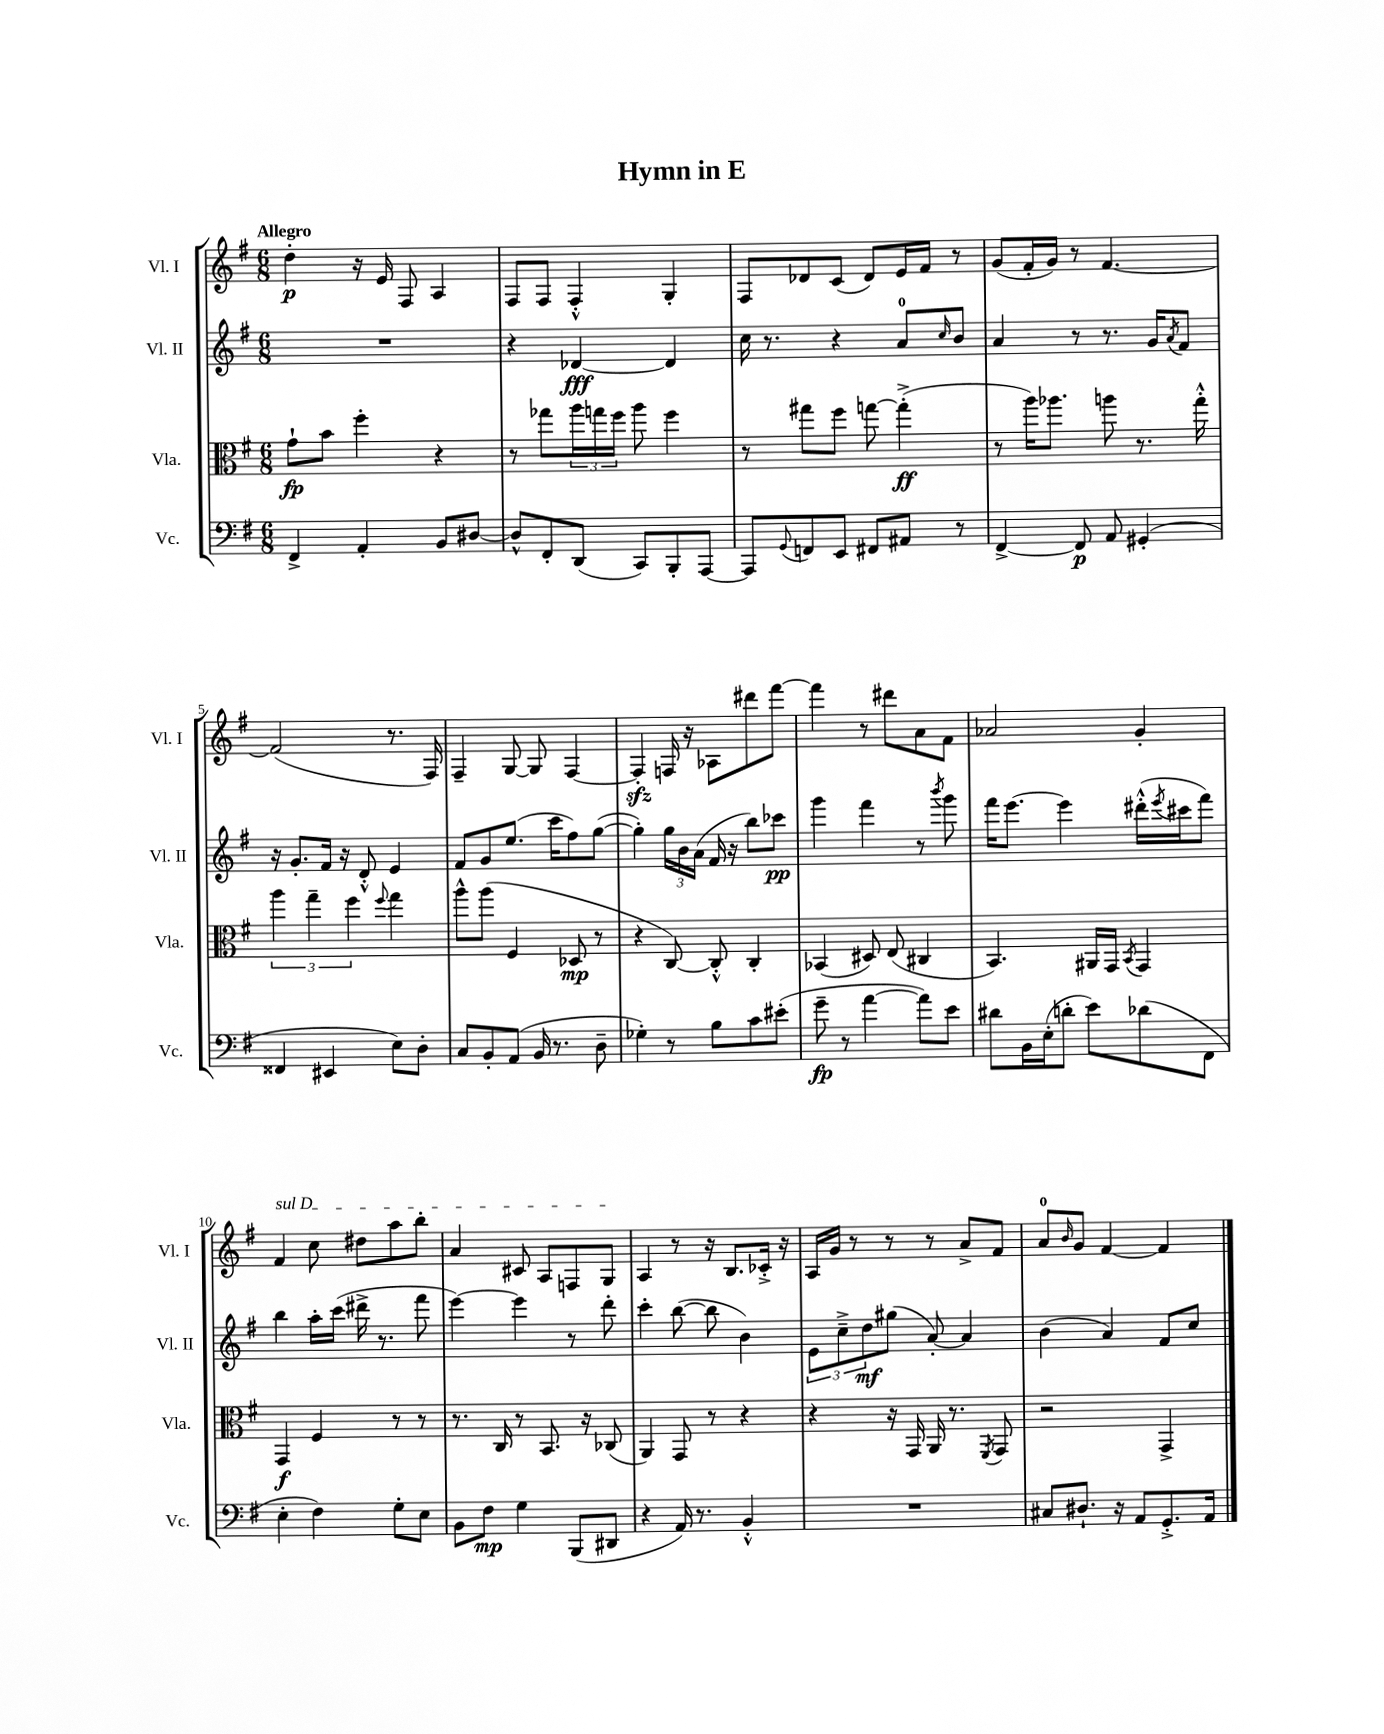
\header { title = "Hymn in E" }
<<
\new StaffGroup <<
\new Staff = "s0" \with { instrumentName = "Vl. I" shortInstrumentName = "Vl. I" } {
    \clef treble \key g \major \numericTimeSignature \time 6/8 \tempo "Allegro"
    d''4-.\p r16 e'16 fis8 a4 |
    fis8 fis8 fis4-.-^ g4-. |
    fis8 des'8 c'8( des'8) e'16 fis'16 r8 |
    g'8( fis'16-. g'16) r8 fis'4.~ |
    fis'2( r8. fis16) |
    fis4-- g8~ g8 fis4~ |
    fis4-.\sfz f16 r16 aes8 dis'''8 fis'''8~ |
    fis'''4 r8 dis'''8 a'8 fis'8 |
    aes'2 g'4-. |
    \once \override TextSpanner.bound-details.left.text = \markup { \italic "sul D" } fis'4\startTextSpan c''8 dis''8 a''8 b''8-. |
    a'4 cis'8 a8 f8 g8\stopTextSpan |
    a4 r8 r16 b8. ces'16-.-> r16 |
    a16 g'16 r8 r8 r8 a'8-> fis'8 |
    a'8-0 \grace { b'16 } g'8 fis'4~ fis'4 \bar "|." |
}
\new Staff = "s1" \with { instrumentName = "Vl. II" shortInstrumentName = "Vl. II" } {
    \clef treble \key g \major \numericTimeSignature \time 6/8
    R2. |
    r4 des'4~\fff des'4 |
    c''16 r8. r4 a'8-0 \grace { c''16 } b'8 |
    a'4 r8 r8. g'16 \acciaccatura { a'8 } fis'8 |
    r16 g'8.-. fis'16 r16 d'8-.-^ e'4 |
    fis'8 g'8 e''8.( c'''16 fis''8) g''8~( |
    g''4-.) \tuplet 3/2 { g''16 b'16 a'16( } fis'16 r16 b''8) ces'''8\pp |
    g'''4 fis'''4 r8 \acciaccatura { b'''8 } g'''8 |
    fis'''16 e'''8.~ e'''4 dis'''16-.-^( \acciaccatura { e'''8 } cis'''16 fis'''8) |
    b''4 a''16-. c'''16( dis'''16-> r8. fis'''8 |
    e'''4~) e'''4 r8 d'''8-. |
    c'''4-. b''8~( b''8 b'4) |
    \tuplet 3/2 { e'8 c''8---> d''8\mf } gis''8( a'8~-.) a'4 |
    b'4( a'4) fis'8 c''8 \bar "|." |
}
\new Staff = "s2" \with { instrumentName = "Vla." shortInstrumentName = "Vla." } {
    \clef alto \key g \major \numericTimeSignature \time 6/8
    g'8-!\fp b'8 fis''4-. r4 |
    r8 ges''8 \tuplet 3/2 { a''16 g''16 fis''16 } a''8 fis''4 |
    r8 gis''8 fis''8 g''8~ g''4-.->\ff( |
    r8 a''16) aes''8. a''8 r8. g''16-.-^ |
    \tuplet 3/2 { a''4 g''4-- fis''4 } \appoggiatura { fis''8 } g''4 |
    a''8-^ a''8( fis4 des8\mp r8 |
    r4 c8~) c8-.-^ c4-. |
    bes,4( dis8) e8( cis4 |
    b,4.) ais,16 g,16 \acciaccatura { b,8 } g,4 |
    g,4\f fis4 r8 r8 |
    r8. c16 r8 b,8. r16 ces8( |
    a,4) g,8 r8 r4 |
    r4 r16 g,16 a,16 r8. \acciaccatura { fis,8 } g,8 |
    r2 g,4-> \bar "|." |
}
\new Staff = "s3" \with { instrumentName = "Vc." shortInstrumentName = "Vc." } {
    \clef bass \key g \major \numericTimeSignature \time 6/8
    fis,4-> a,4-. b,8 dis8~ |
    dis8-^ fis,8-. d,8( c,8) b,,8-. a,,8~ |
    a,,8 \appoggiatura { g,8 } f,8 e,8 fis,8 ais,8 r8 |
    fis,4~-> fis,8\p a,8 gis,4-.( |
    fisis,4 eis,4 e8) d8-. |
    c8 b,8-. a,8( b,16 r8. d8-- |
    ges4-.) r8 b8 c'8 eis'8-.( |
    g'8--\fp r8 a'4~ a'8) e'8 |
    dis'8 b,16 e16-.( d'8-. e'8) des'8( fis,8 |
    e4-. fis4) g8-. e8 |
    b,8 fis8\mp g4 b,,8( dis,8 |
    r4 a,16) r8. b,4-.-^ |
    R2. |
    cis8 dis8.-! r16 a,8 g,8.-.-> a,16 \bar "|." |
}
>>
>>
